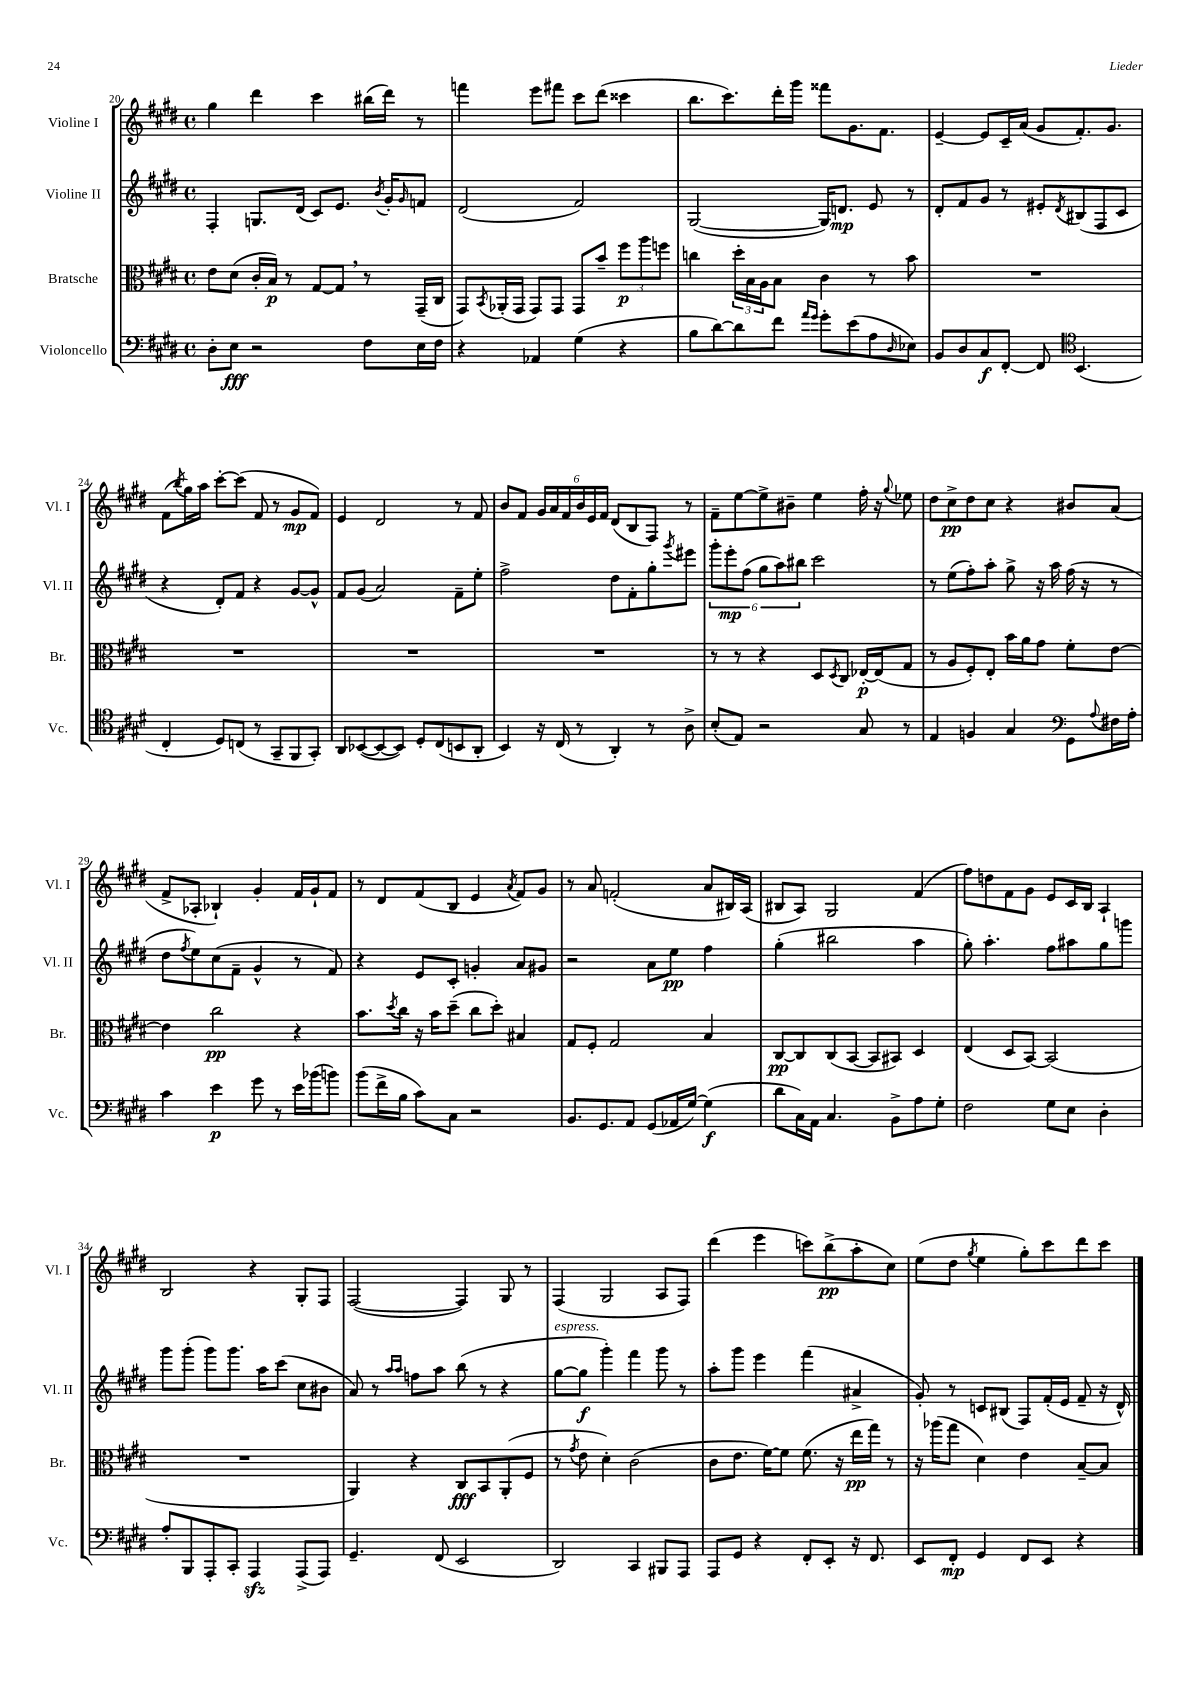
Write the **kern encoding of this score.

**kern	**kern	**kern	**kern
*staff4	*staff3	*staff2	*staff1
*clefF4	*clefC3	*clefG2	*clefG2
*k[f#c#g#d#]	*k[f#c#g#d#]	*k[f#c#g#d#]	*k[f#c#g#d#]
*M4/4	*M4/4	*M4/4	*M4/4
*met(c)	*met(c)	*met(c)	*met(c)
8D#'	8e	4F#'	4gg#
8E	(8d#	.	.
2r	16c#'	8.G	4ddd#
.	16B)	.	.
.	8r	.	.
.	.	(16d#	.
.	[8G#	8c#)	4ccc#
.	8G#]	8.e	.
8F#	8r	.	(16bb#
.	.	8qb	.
.	.	16g#'	16ddd#)
.	.	16qqg#	.
16E	(16GG#~	8f	8r
16F#	16C#	.	.
=	=	=	=
4r	8GG#)	(2d#	4fff
.	8qBB	.	.
.	(16AA-'	.	.
.	16GG#	.	.
4AA-	8GG#)	.	8eee
.	8GG#	.	8fff#
(4G#	8GG#	2f#)	8ccc#
.	8b~	.	(8ddd#
4r	12ff#	.	4ccc##
.	12aa	.	.
.	12ff	.	.
=	=	=	=
8B	4cc	([2G#	8.bb
[8d#)	.	.	.
.	.	.	8.ccc#)
8d#]	24dd#'	.	.
.	24B	.	.
.	24A	.	.
8f#	8B	.	16ddd#'
.	.	.	16ggg#
16qqa	.	.	.
16qqg#	.	.	.
8g#'	4c#	16G#])	8fff##
.	.	8.d	.
(8e	.	.	8.g#
8A	8r	8e	.
.	.	.	8.f#
16qqD#	.	.	.
8E-)	8b	8r	.
=	=	=	=
8BB	1r	8d#'	[4e~
8D#	.	8f#	.
8C#	.	8g#	8e]
[8FF#'	.	8r	16c#~
.	.	.	(16a
8FF#]	.	8e#'	8g#
*clefC4	*	*	*
.	.	8qd#	.
(4.BB	.	(8B#	8.f#')
.	.	8F#	.
.	.	.	8.g#
.	.	8c#	.
=	=	=	=
4C#'	1r	4r	(8f#
.	.	.	8qbb
.	.	.	16gg#)
.	.	.	16aa
8D#)	.	8d#')	[8ccc#'
(8C	.	8f#	(8ccc#]
8r	.	4r	8f#
8GG#~	.	.	8r
8FF#	.	[8g#	8g#
8GG#')	.	8g#^^]	8f#)
=	=	=	=
8AA	1r	8f#	4e
([8BB-	.	(8g#	.
8BB-_	.	2a)	2d#
8BB-])	.	.	.
8D#'	.	.	.
(8C#	.	.	.
8BB	.	8f#~	8r
8AA'	.	8ee'	8f#
=	=	=	=
4BB)	1r	2ff#^	8b
.	.	.	8f#
16r	.	.	24g#
.	.	.	24a
(16C#	.	.	.
.	.	.	24f#
8r	.	.	24b
.	.	.	24e
.	.	.	24f#
4AA')	.	8dd#	(8d#
.	.	8f#'	8B
8r	.	8gg#'	8F#)
.	.	8qggg#	.
8A^	.	8eee#	8r
=	=	=	=
(8B'	8r	12ggg#'	8f#~
.	.	12eee'	.
8E)	8r	.	[8ee
.	.	(12ff#	.
2r	4r	12gg#	8ee^]
.	.	12aa)	.
.	.	.	8b#~
.	.	12bb#	.
.	8D#	2ccc#	4ee
.	8qD#	.	.
.	8C#	.	.
8G#	[16E-'	.	16ff#'
.	(16E-]	.	16r
.	.	.	8qqgg#
8r	8G#	.	8ee-
=	=	=	=
4E	8r	8r	8dd#
.	8A	(8ee	8cc#^
4F	8F#')	8ff#')	8dd#
.	8E'	8aa'	8cc#
4G#	16b	8gg#^	4r
.	16a	.	.
.	8g#	16r	.
.	.	16aa	.
*clefF4	*	*	*
8GG#	8f#'	(16ff#	8b#
.	.	16r	.
8qqA	.	.	.
16F#	[8e	8r	(8a
16A'	.	.	.
=	=	=	=
4c#	4e]	8dd#	8f#^
.	.	8qff#	.
.	.	8ee)	8A-'
4e	2cc#	(8cc#	4B-`)
.	.	8f#~	.
8g#	.	4g#^^	4g#'
8r	.	.	.
16e	4r	8r	16f#
(16b-	.	.	16g#`
8b)	.	8f#)	8f#
=	=	=	=
(8b	8.b	4r	8r
16f#^	.	.	8d#
.	8qdd#	.	.
16B	16cc#	.	.
8c#)	16r	8e	(8f#
.	16b	.	.
8C#	(8dd#~	8c#'	8B
2r	8cc#	4g'	4e
.	8dd#')	.	.
.	.	.	8qa
.	4B#	8a	8f#)
.	.	8g#	8g#
=	=	=	=
8.BB	8G#	2r	8r
.	8F#'	.	8a
8.GG#	.	.	.
.	2G#	.	(2f'
8AA	.	.	.
(8GG#	.	8a	.
16AA-	.	8ee	.
[16G#)	.	.	.
(4G#]	4B	4ff#	8a
.	.	.	16B#)
.	.	.	(16A
=	=	=	=
8d#	[8C#	(4gg#'	8B#
16C#)	8C#]	.	8A)
16AA	.	.	.
4.C#	(8C#	2bb#	2G#
.	[8BB	.	.
.	8BB]	.	.
8BB^	8BB#)	.	.
8A	4D#	4aa	(4f#
8G#'	.	.	.
=	=	=	=
2F#	(4E	8gg#')	8ff#)
.	.	4.aa'	8dd
.	8D#	.	8f#
.	[8BB)	.	8g#
8G#	(2BB]	8ff#	8e
8E	.	8aa#	16c#
.	.	.	16B
4D#'	.	8gg#	4A`
.	.	8ggg	.
=	=	=	=
8A'	1r	8ggg#	2B
8BBB	.	(8ggg#'	.
8AAA'	.	8ggg#)	.
8CC#'	.	8.ggg#	.
4AAA	.	.	4r
.	.	16aa	.
.	.	(8ccc#	.
(8AAA^	.	8cc#	8G#'
8AAA)	.	8b#	8F#
=	=	=	=
4.GG#~	4AA)	8a)	([2F#
.	.	8r	.
.	.	16qqaa	.
.	.	16qqaa	.
.	4r	8ff	.
(8FF#	.	8aa	.
2EE	8C#	(8bb	4F#])
.	8BB	8r	.
.	(8AA'	4r	8G#
.	8F#	.	8r
=	=	=	=
2DD#)	8r	[8gg#	(4F#
.	8qg#	.	.
.	8e	8gg#]	.
.	4d#')	4ggg#')	2G#
4CC#	(2c#	4fff#	.
8BBB#	.	8ggg#	8A
8AAA	.	8r	8F#)
=	=	=	=
8AAA	8c#	8aa'	(4ddd#
8GG#	8.e	8ggg#	.
4r	.	4eee	4eee
.	[16f#)	.	.
.	8f#]	.	.
8FF#'	(8.f#	(4fff#	8ccc)
8EE'	.	.	(8bb^
.	16r	.	.
16r	16ee	4a#^	8aa'
8.FF#	16gg#)	.	.
.	8r	.	8cc#)
=	=	=	=
8EE	16r	8g#')	(8ee
.	(16aa-	.	.
8FF#'	8gg#	8r	8dd#
.	.	.	8qgg#
4GG#	4d#)	8c	4ee
.	.	(8B#	.
8FF#	4e	8F#)	8gg#')
8EE	.	(16f#'	8ccc#
.	.	16e	.
4r	[8B~	8f#~	8ddd#
.	8B]	16r	8ccc#
.	.	16d#^^)	.
==	==	==	==
*-	*-	*-	*-
